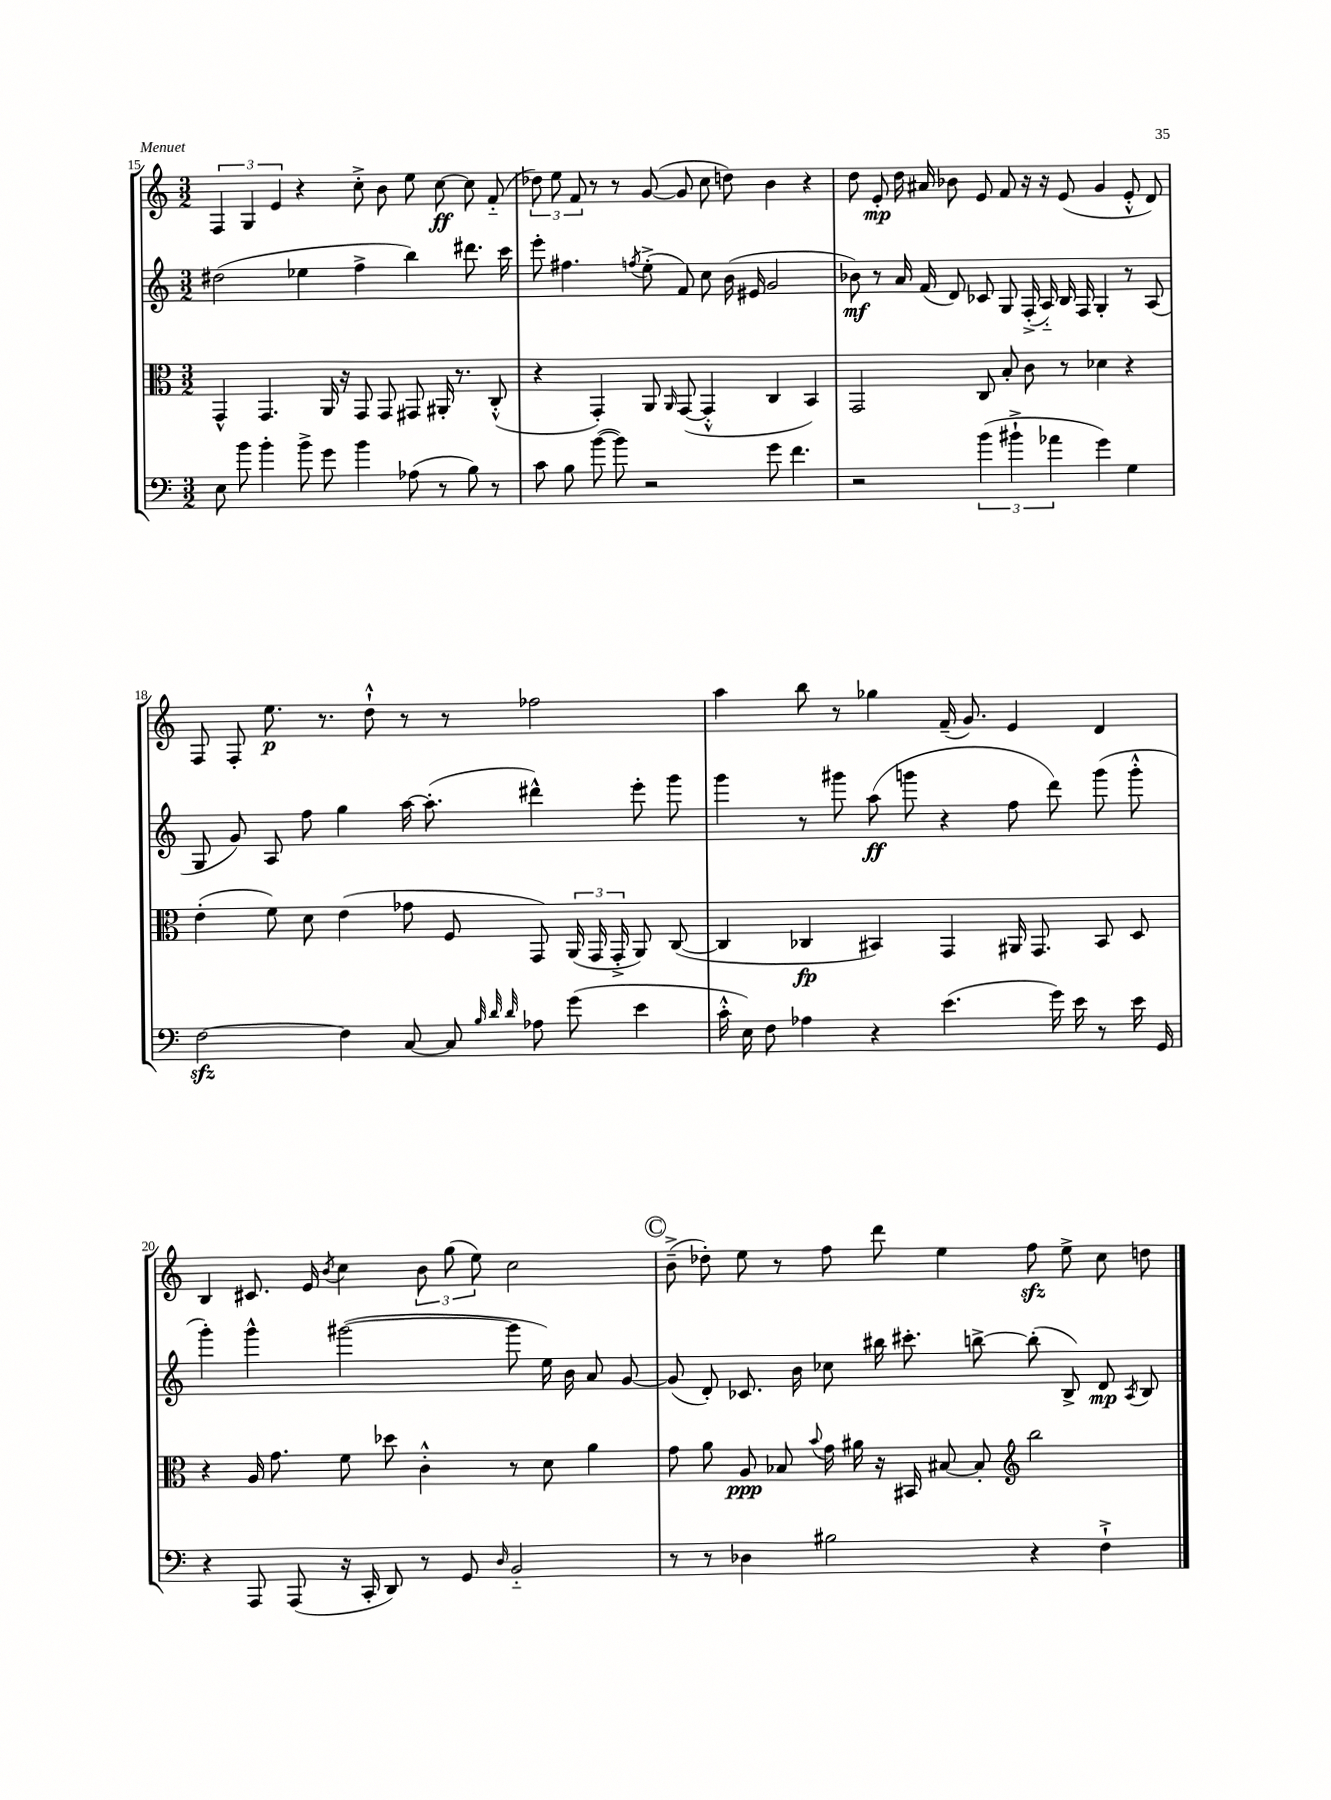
<<
\new StaffGroup <<
\new Staff = "s0" {
    \clef treble \key c \major \numericTimeSignature \time 3/2
    \autoBeamOff \tuplet 3/2 { f4 g4 e'4 } r4 c''8-.-> b'8 e''8 c''8~\ff c''8 f'8-_( |
    \tuplet 3/2 { des''8) e''8 f'8 } r8 r8 g'8~( g'8 c''8 d''8) b'4 r4 |
    d''8 e'8-.\mp d''16 ais'16 bes'8 e'8 f'8 r16 r16 e'8( g'4 e'8-.-^ d'8) |
    f8 f8-. e''8.\p r8. d''8-!-^ r8 r8 fes''2 |
    a''4 b''8 r8 ges''4 f'16--( g'8.) e'4 d'4 |
    b4 cis'8. e'16 \acciaccatura { b'8 } c''4 \tuplet 3/2 { b'8 g''8( e''8) } c''2 |
    \mark \markup { \circle "C" } b'8--->( des''8-.) e''8 r8 f''8 d'''8 e''4 f''8\sfz e''8-> c''8 d''8 \bar "|." |
}
\new Staff = "s1" {
    \clef treble \key c \major \numericTimeSignature \time 3/2
    \autoBeamOff dis''2( ees''4 f''4-> b''4) dis'''8. c'''16 |
    e'''8-. fis''4. \acciaccatura { f''8 } e''8-.->( f'8) c''8 b'16( eis'16 g'2 |
    bes'8\mf) r8 a'16 f'16( d'8) ces'8 g8 f16-.->( a16-_) b16 f16 g4-. r8 a8( |
    g8 g'8) a8 f''8 g''4 a''16~ a''8.-.( dis'''4-^) e'''8-. g'''8 |
    g'''4 r8 gis'''8 a''8\ff( g'''8 r4 f''8 d'''8) g'''8( g'''8-.-^ |
    g'''4-.) g'''4-^ gis'''2~( gis'''8 e''16) b'16 a'8 g'8~ |
    \mark \markup { \circle "C" } g'8( d'8-.) ces'8. b'16 ces''8 bis''16 cis'''8.-. b''8~-> b''8-.( b8->) d'8\mp \acciaccatura { a8 } b8 \bar "|." |
}
\new Staff = "s2" {
    \clef alto \key c \major \numericTimeSignature \time 3/2
    \autoBeamOff g,4-^ g,4. a,16 r16 g,8 g,8 gis,8 ais,16-. r8. c8-.-^( |
    r4 g,4-.) a,8 \grace { a,16 } g,8~( g,4-.-^ c4 b,4) |
    g,2 c8 b8-. c'8 r8 des'4 r4 |
    e'4-.( f'8) d'8 e'4( ges'8 f8 g,8) \tuplet 3/2 { a,16( g,16 g,16-.-> } a,8) c8~( |
    c4 ces4\fp bis,4) g,4 ais,16 g,8. bis,8 d8 |
    r4 a16 g'8. f'8 des''8 c'4-.-^ r8 d'8 a'4 |
    \mark \markup { \circle "C" } g'8 a'8 a8\ppp bes8 \appoggiatura { b'8 } g'16 ais'16 r16 bis,16 bis8~ bis8-. \clef treble b''2 \bar "|." |
}
\new Staff = "s3" {
    \clef bass \key c \major \numericTimeSignature \time 3/2
    \autoBeamOff e8 b'8 b'4-. b'8-> g'8 b'4 aes8( r8 b8) r8 |
    c'8 b8 b'8~( b'8) r2 g'8 f'4. |
    r2 \tuplet 3/2 { b'4( bis'4-!-> aes'4 } g'4) g4 |
    f2~\sfz f4 c8~ c8 \grace { b32 d'32 d'32 } aes8 g'8( e'4 |
    c'16-.-^ e16) f8 aes4 r4 e'4.( g'16) e'16 r8 e'16 g,16 |
    r4 a,,8 a,,8( r16 c,16-. d,8) r8 g,8 \grace { d16 } b,2-_ |
    \mark \markup { \circle "C" } r8 r8 des4 bis2 r4 f4-!-> \bar "|." |
}
>>
>>
\layout { \context { \Score currentBarNumber = #15 } }
